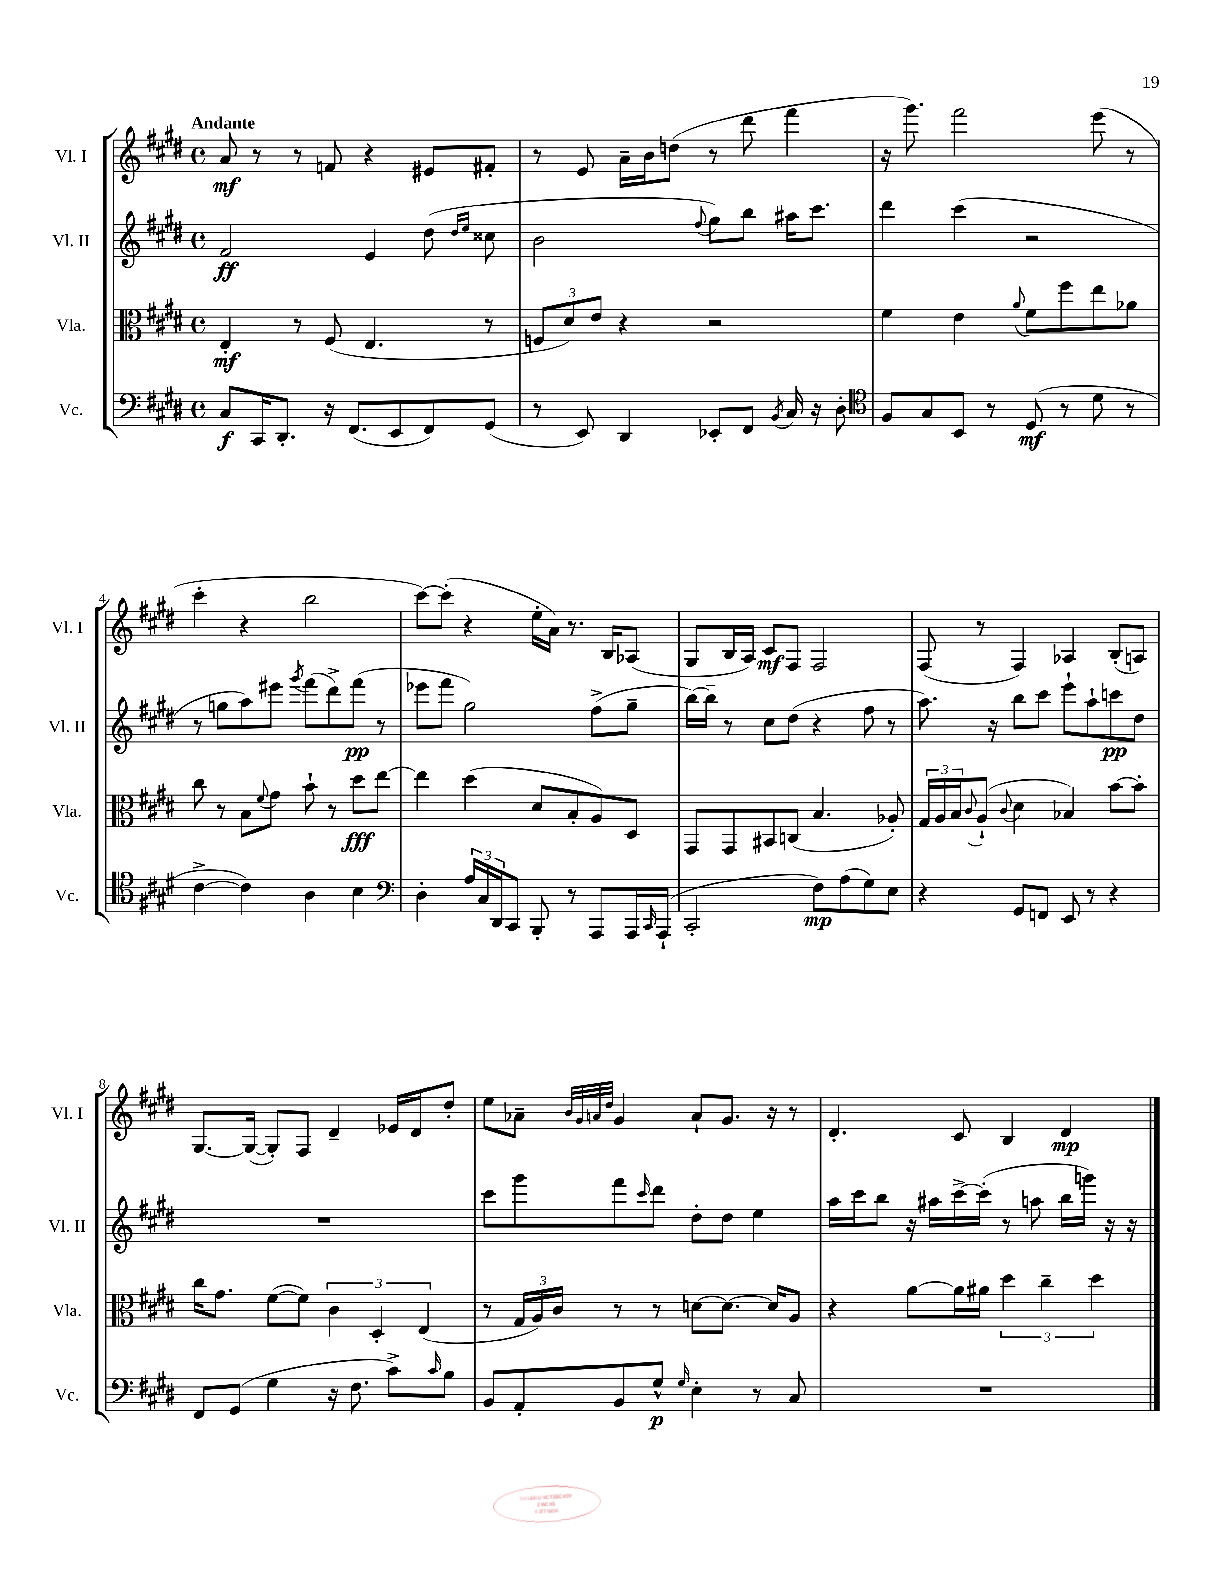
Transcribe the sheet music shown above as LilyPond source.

<<
\new StaffGroup <<
\new Staff = "s0" \with { instrumentName = "Vl. I" shortInstrumentName = "Vl. I" } {
    \clef treble \key e \major \defaultTimeSignature \time 4/4 \tempo "Andante"
    a'8\mf r8 r8 f'8 r4 eis'8 fis'8-. |
    r8 e'8 a'16-- b'16 d''8( r8 dis'''8 fis'''4 |
    r16 gis'''8.) fis'''2 e'''8( r8 |
    cis'''4-. r4 b''2 |
    cis'''8~) cis'''8-.( r4 e''16-. a'16) r8. b16 aes8( |
    gis8 b16 a16) cis'8\mf fis8 fis2 |
    fis8( r8 fis4) aes4 b8-.( a8) |
    gis8.~ gis16~( gis8-.) fis8 dis'4-- ees'16 dis'16 dis''8-. |
    e''8 aes'8-- \grace { b'32 gis'32 a'32 dis''32 } gis'4 a'8-! gis'8. r16 r8 |
    dis'4.-. cis'8 b4 dis'4\mp \bar "|." |
}
\new Staff = "s1" \with { instrumentName = "Vl. II" shortInstrumentName = "Vl. II" } {
    \clef treble \key e \major \defaultTimeSignature \time 4/4
    fis'2\ff e'4 dis''8( \grace { dis''16 e''16 } cisis''8 |
    b'2 \appoggiatura { fis''8 } gis''8) b''8 ais''16 cis'''8. |
    dis'''4 cis'''4( r2 |
    r8 g''8 a''8) eis'''8 \acciaccatura { gis'''8 } fis'''8( dis'''8->) fis'''8\pp( r8 |
    ees'''8 fis'''8 gis''2) fis''8->( gis''8-- |
    b''16~) b''16-- r8 cis''8 dis''8( r4 fis''8 r8 |
    a''8.) r16 b''8 cis'''8 e'''8-! a''8-! c'''8\pp dis''8 |
    R1 |
    cis'''8 gis'''8 fis'''8 \grace { cis'''16 } dis'''8 dis''8-. dis''8 e''4 |
    a''16 cis'''16 b''8 r16 ais''16 cis'''16~-> cis'''16-.( r8 a''8 b''16 g'''16) r16 r16 \bar "|." |
}
\new Staff = "s2" \with { instrumentName = "Vla." shortInstrumentName = "Vla." } {
    \clef alto \key e \major \defaultTimeSignature \time 4/4
    e4-.\mf r8 fis8( e4. r8 |
    \tuplet 3/2 { f8 dis'8) e'8 } r4 r2 |
    fis'4 e'4 \appoggiatura { a'8 } fis'8 fis''8 e''8 aes'8 |
    cis''8 r8 b8 \appoggiatura { fis'8 } gis'8 b'8-! r8 dis''8\fff e''8~ |
    e''4 dis''4( dis'8 b8-. a8) dis8 |
    gis,8 gis,8 bis,8 c8( b4. aes8-.) |
    \tuplet 3/2 { gis16 a16 b16 } \appoggiatura { cis'8 } a8-!( \appoggiatura { cis'8 } dis'4 bes4) b'8~ b'8-. |
    cis''16 gis'8. fis'8~( fis'8) \tuplet 3/2 { cis'4 dis4-. e4( } |
    r8 \tuplet 3/2 { gis16 a16) cis'16 } r8 r8 d'8~ d'8.~ d'16 a8 |
    r4 a'8~ a'16 ais'16 \tuplet 3/2 { dis''4 cis''4-- dis''4 } \bar "|." |
}
\new Staff = "s3" \with { instrumentName = "Vc." shortInstrumentName = "Vc." } {
    \clef bass \key e \major \defaultTimeSignature \time 4/4
    cis8\f cis,16 dis,8.-. r16 fis,8.( e,8 fis,8) gis,8( |
    r8 e,8) dis,4 ees,8-. fis,8 \acciaccatura { b,8 } cis16 r16 dis8-. |
    \clef tenor fis8 gis8 b,8 r8 dis8\mf( r8 dis'8 r8 |
    cis'4~-> cis'4) a4 b4 |
    \clef bass dis4-. \tuplet 3/2 { a16 cis16 dis,16 } cis,8 b,,8-. r8 a,,8 a,,16 \grace { cis,16 } a,,16-!( |
    cis,2-. fis8\mp) a8( gis8) e8 |
    r4 gis,8 f,8 e,8 r8 r4 |
    fis,8 gis,8( gis4 r16 fis8. cis'8->) \grace { cis'16 } b8 |
    b,8 a,8-. b,8 gis8-^\p \grace { gis16 } e4-. r8 cis8 |
    R1 \bar "|." |
}
>>
>>
